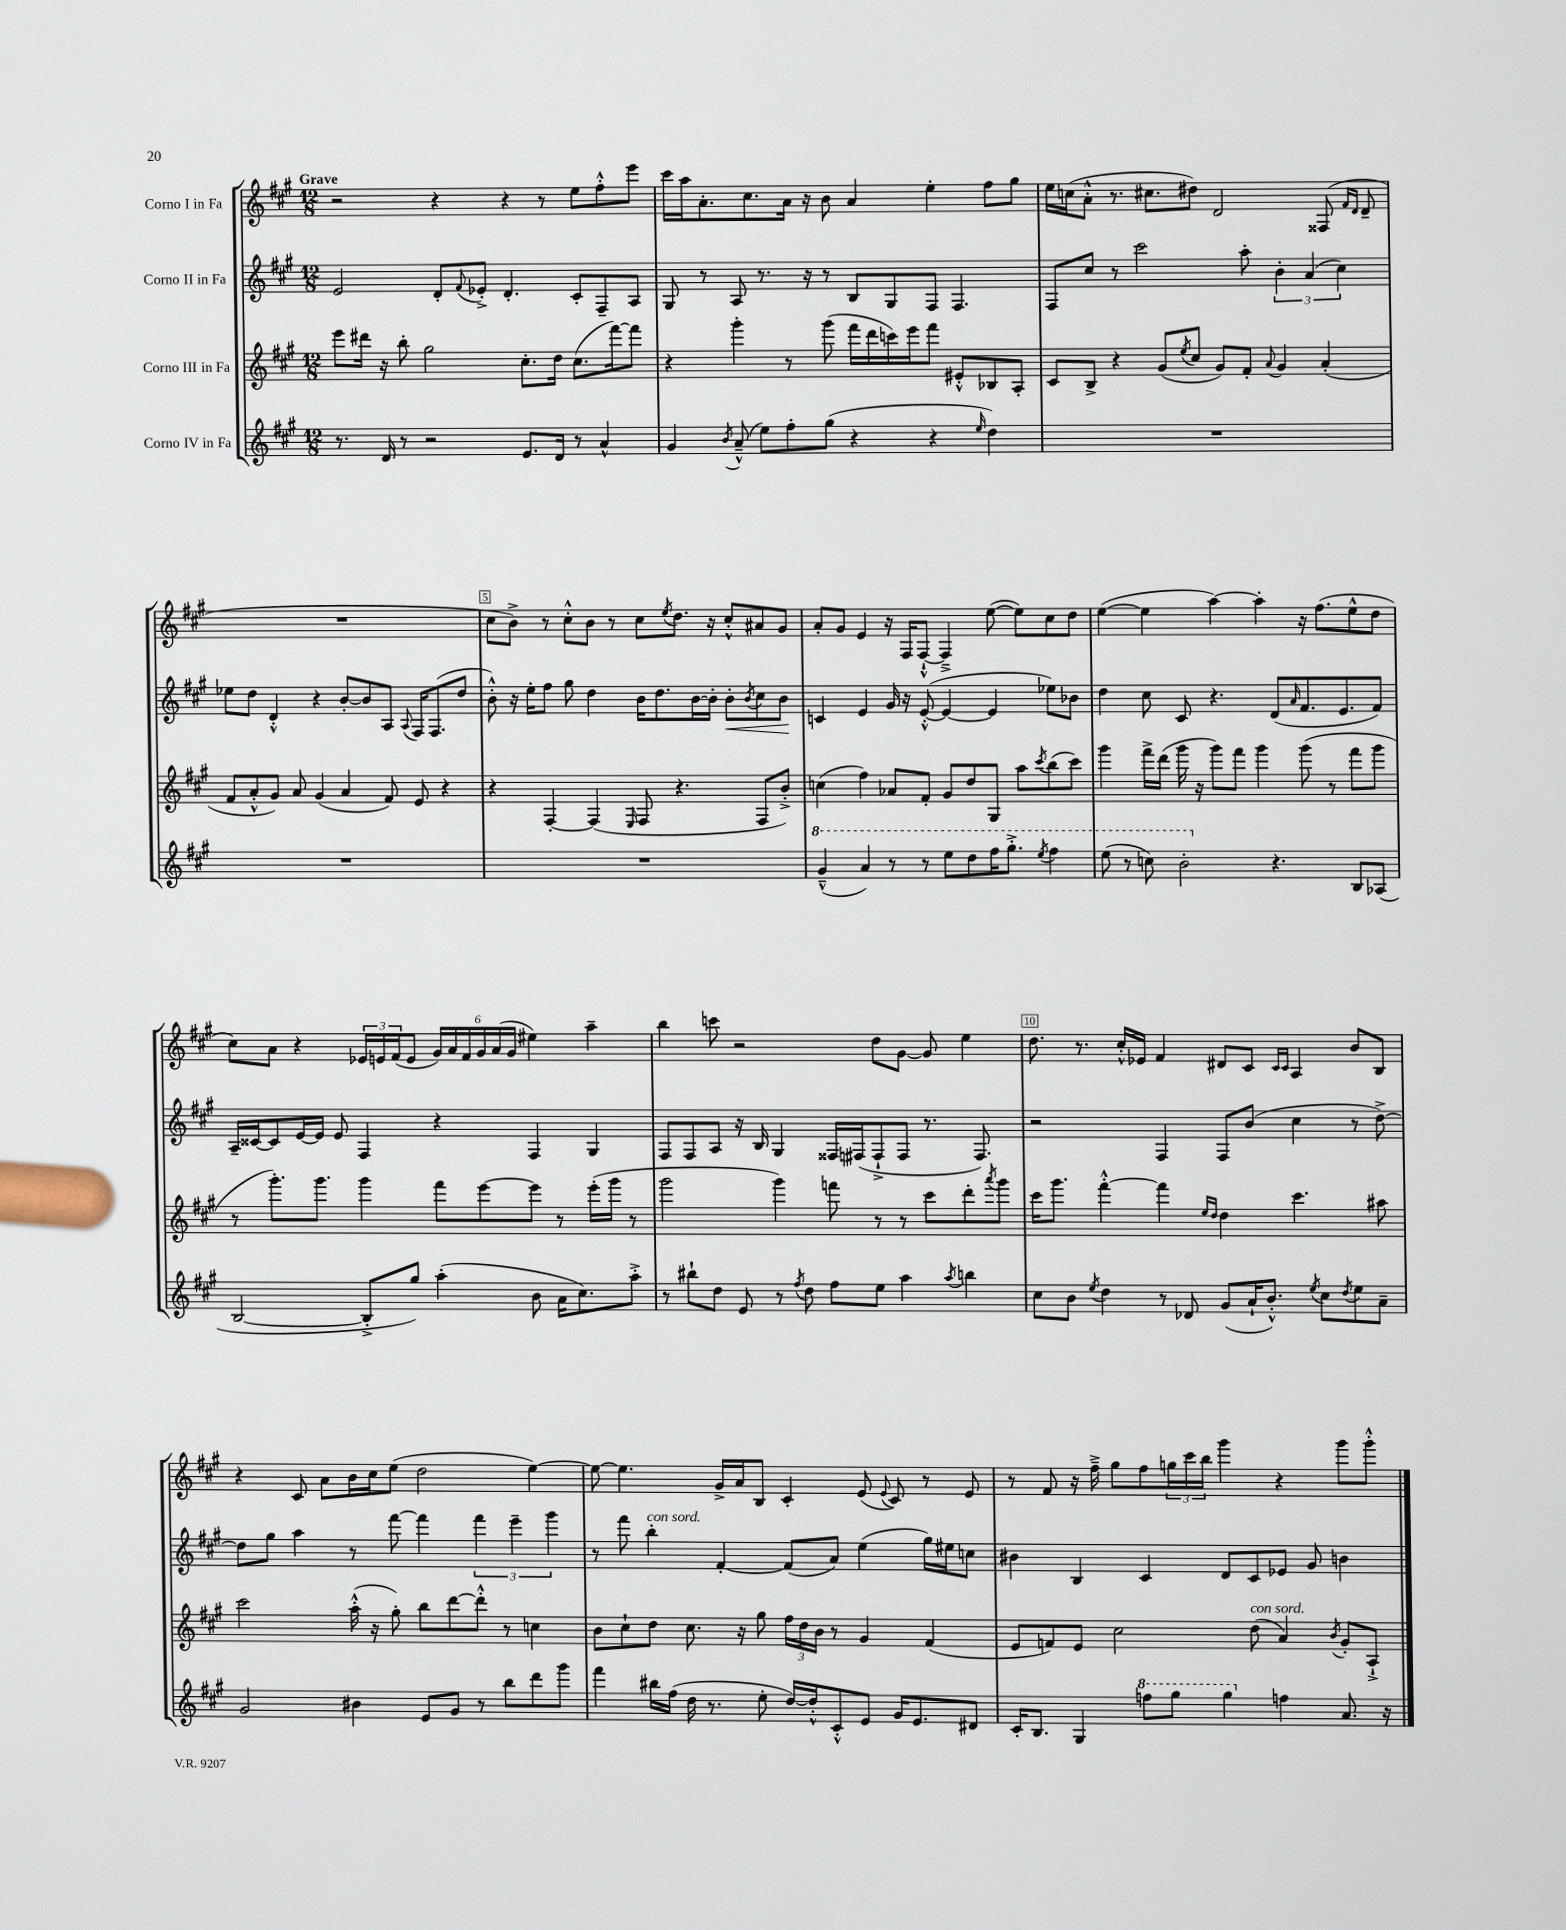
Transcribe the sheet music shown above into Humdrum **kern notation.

**kern	**kern	**kern	**kern
*staff4	*staff3	*staff2	*staff1
*clefG2	*clefG2	*clefG2	*clefG2
*k[f#c#g#]	*k[f#c#g#]	*k[f#c#g#]	*k[f#c#g#]
*M12/8	*M12/8	*M12/8	*M12/8
8.r	8eee\L	2e/	2r
.	16ddd#\Jk	.	.
16d/	16r	.	.
8r	8bb'\	.	.
2r	2gg#\	.	.
.	.	8d'/L	4r
.	.	8qqf#/	.
.	.	8e-'^/J	.
.	.	4.d'/	4r
8.e/L	8.cc#'\L	.	.
.	.	.	8r
16d/Jk	16dd\Jk	.	.
8r	(8.cc#\L	8c#'/L	8ee\L
4a^^/	.	8F#~/	8ff#'^^\
.	[16fff#\k)	.	.
.	8fff#\]J	8A/J	8eee\J
=	=	=	=
4g#/	4r	8G#/	16ccc#\LL
.	.	.	16aa\J
.	.	8r	8.a'\
8qb/	.	.	.
(8a~^^/	4ggg#'\	8A/	.
.	.	.	8.cc#\
8ee\L)	.	8.r	.
8ff#'\	8r	.	16a\Jk
.	.	16r	16r
(8gg#\J	(8ggg#\	8r	8b\
4r	16fff#\LL	8B/L	4a/
.	16ddd\	.	.
.	16ccc\)	8G#/	.
.	16eee\J	.	.
4r	8fff#\J	8F#/J	4ee'\
.	8e#'^^/L	4.F#/	.
16qqee/	.	.	.
4dd\)	8B-/	.	8ff#\L
.	8A'/J	.	8gg#\J
=	=	=	=
1.r	8c#/L	8F#/L	16ee\LL
.	.	.	(16cc\J
.	8B^/J	8cc#/J	8a'^^\J
.	4r	8r	8.r
.	.	2ccc#\	.
.	.	.	8.cc#\L
.	(8g#/L	.	.
.	8qee/	.	.
.	8cc#/J	.	8dd#\J)
.	8g#/L)	.	2d/
.	8f#'/J	8aa'\	.
.	8qqa/	.	.
.	4g#/	6b'\	.
.	.	(6a/	.
.	(4a'/	.	(8F##/
.	.	6cc#\)	.
.	.	.	16qqf#/LL
.	.	.	16qqd/JJ
.	.	.	8d~/
=	=	=	=
1.r	8f#/L	8ee-\L	1.r
.	8a'^^/	8dd\J	.
.	8g#/J)	4d'^^/	.
.	8a/	.	.
.	(4g#/	4r	.
.	4a/	[8b'/L	.
.	.	8b/]	.
.	8f#/)	8A/J	.
.	.	8qqA/	.
.	8e/	16F#/LK	.
.	.	(8.F#/	.
.	4r	.	.
.	.	8dd/J	.
=	=	=	=
1.r	4r	8b'^^\)	8cc#\L
.	.	16r	8b^\J)
.	.	16ee'\LK	.
.	[4F#'/	8ff#\J	8r
.	.	8gg#\	8cc#'^^\L
.	(4F#/]	4dd\	8b\J
.	.	.	8r
.	16qqE/	.	.
.	8F#/	16b\LK	8cc#\L
.	.	8.dd\	.
.	.	.	8qee/
.	4.r	.	8.dd\J
.	.	[16b\L	.
.	.	16b'\]JJ	16r
.	.	8b'\L	8cc#'^^/L
.	.	8qb/	.
.	8F#/L	8cc#\	8a#/
.	8b'^/J)	8b\J	8g#/J
=	=	=	=
(4gg#~^^/	(4cc\	4c/	8a'/L
.	.	.	8g#/J
4aa/)	4ff#\)	4e/	4e/
8r	8a-/L	16g#/	16r
.	.	16r	16F#/LK
8r	8f#'/J	([8e'^^/	[8F#`^^/J
8eee\L	8g#/L	4e/_	4F#~^/]
8ddd\	8dd/	.	.
16fff#\K	8G#/J	4e/]	([8ee\
8.ggg#'^\J	.	.	.
.	8aa\L	.	8ee\]L)
8qeee/	8qccc#/	.	.
4fff#\	(8bb\	8ee-\L)	8cc#\
.	8ccc#\J)	8b-\J	8dd\J
=	=	=	=
(8eee\	4ggg#\	4dd\	([4ee\
8r	.	.	.
8ccc\)	16fff#^\LL	8cc#\	4ee\]
.	(16ddd\JJ	.	.
2bb'\	16ggg#\	8c#/	.
.	16r	.	.
.	8ggg#\L)	4.r	[4aa\)
.	8fff#\J	.	.
.	4ggg#\	.	4aa'\]
4.r	.	(8d/L	.
.	.	16qqa/	.
.	(8ggg#\	8.f#/	16r
.	.	.	(8.ff#\L
.	8r	.	.
.	.	8.e/	.
8B/L	8fff#\L	.	8ee^^\
(8A-/J	8ggg#\J	8f#/J)	8dd\J
=	=	=	=
[2B/	8r	16A~/LL	8cc#\L)
.	.	[16c##/J	.
.	8.ggg#'\L)	8c##/]	8a\J
.	.	[16e/L	4r
.	8.ggg#\J	16e/]JJ	.
.	.	8e/	.
8B'^/]L	4ggg#\	4F#/	24e-/LL
.	.	.	24e/
.	.	.	(24f#/J
8gg#/J)	.	.	8e/J
(4aa'\	8fff#\L	4r	24g#/LL)
.	.	.	24a/
.	.	.	24f#/
.	[8eee\	.	24g#/
.	.	.	(24a/
.	.	.	24g#/JJ
8b\	8eee\]J	4F#/	4ee#\)
16a\LK	8r	.	.
8.cc#\)	.	.	.
.	(16eee'\LL	4G#/	4aa~\
.	16ggg#\JJ	.	.
8aa'^\J	8r	.	.
=	=	=	=
8r	2ggg#\	8F#/L	4bb\
8bb#`\L	.	8F#/	.
8dd\J	.	8A/J	8ccc\
8e/	.	16r	2r
.	.	16B/	.
8r	4ggg#\)	4G#/	.
8qff#/	.	.	.
8dd\	.	.	.
8ff#\L	8fff\	16F##/LL	.
.	.	(16F#/J	.
8ee\J	8r	8F#`^/	8dd\L
4aa\	8r	8F#/J	[8g#\J
.	8ccc#\L	8.r	8g#/]
8qaa/	.	.	.
4bb\	8ddd'\	.	4ee\
.	.	8.F#/)	.
.	8qaaa/	.	.
.	8ggg#\J	.	.
=	=	=	=
8cc#\L	16ccc#\LK	2r	8.dd\
.	8.ggg#\J	.	.
8b\J	.	.	.
.	.	.	8.r
8qee/	.	.	.
4dd\	[4fff#'^^\	.	.
.	.	.	16cc#'^^/LL
.	.	.	16e-/JJ
8r	4fff#\]	4F#/	4f#/
8d-/	.	.	.
.	16qqee/LL	.	.
.	16qqdd/JJ	.	.
(8g#/L	4dd\	8F#/L	8d#/L
16a`/K	.	(8b/J	8c#/J
8.b'^^/J)	.	.	.
.	.	.	16qqc#/LL
.	.	.	16qqc#/JJ
.	4.ccc#\	4cc#\	4A/
8qee/	.	.	.
8cc#\L	.	.	.
8qdd/	.	.	.
8ee\	.	8r	8b/L
8a~\J	8aa#\	[8dd^\)	8B/J
=	=	=	=
2g#/	2ccc#\	8dd\]L	4r
.	.	8gg#\J	.
.	.	4aa\	8c#/
.	.	.	8a\L
4b#\	(16aa'^^\	8r	16b\L
.	16r	.	16cc#\J
.	8gg#'\)	[8fff#\	(8ee\J
8e/L	8bb\L	4fff#\]	2dd\
8g#/J	[8ddd\	.	.
8r	8ddd'^^\]J	6fff#\	.
8bb\L	8r	.	.
.	.	6eee~\	.
8ddd\	4cc\	.	[4ee\)
.	.	6ggg#\	.
8ggg#\J	.	.	.
=	=	=	=
4fff#\	8b\L	8r	8ee\_
.	8cc#`\	8fff#\	4.ee\]
16bb#\LL	8dd\J	4bb'\	.
(16ff#\JJ	.	.	.
16dd\	8.cc#\	.	.
8.r	.	.	.
.	.	[4f#'/	16g#^/LL
.	16r	.	16a/J
8ee'\	8gg#\	.	8B/J
[16dd/LL)	24ff#\LL	(8f#/]L	4c#'/
.	24dd\	.	.
16dd'^^/]J	.	.	.
.	24b\JJ	.	.
8c#'^^/	8r	8a/J)	.
8e/J	4g#/	(4ee\	(8e/
.	.	.	8qqe/
16g#/LK	.	.	8c#/)
8.e/	.	.	.
.	(4f#/	16gg#\LL)	8r
.	.	16ee#\J	.
8d#/J	.	8cc\J	8e/
=	=	=	=
16c#'/LK	8e/L	4b#\	8r
8.B/J	.	.	.
.	8f/)	.	8f#/
4G#/	8e/J	4B/	16r
.	.	.	16ff#~^\
.	2cc#\	.	8gg#\L
8fff\L	.	4c#/	8ff#\
8ggg#\J	.	.	24gg\L
.	.	.	24ccc#\
.	.	.	24bb\JJ
4ggg#\	.	8d/L	4ggg#\
.	(8dd\	8c#/	.
4ff\	4a/)	8e-/J	4r
.	.	8g#/	.
.	8qb/	.	.
8.a/	8g#'/L	4b\	8ggg#\L
.	8A`^/J	.	8ggg#'^^\J
16r	.	.	.
==	==	==	==
*-	*-	*-	*-
